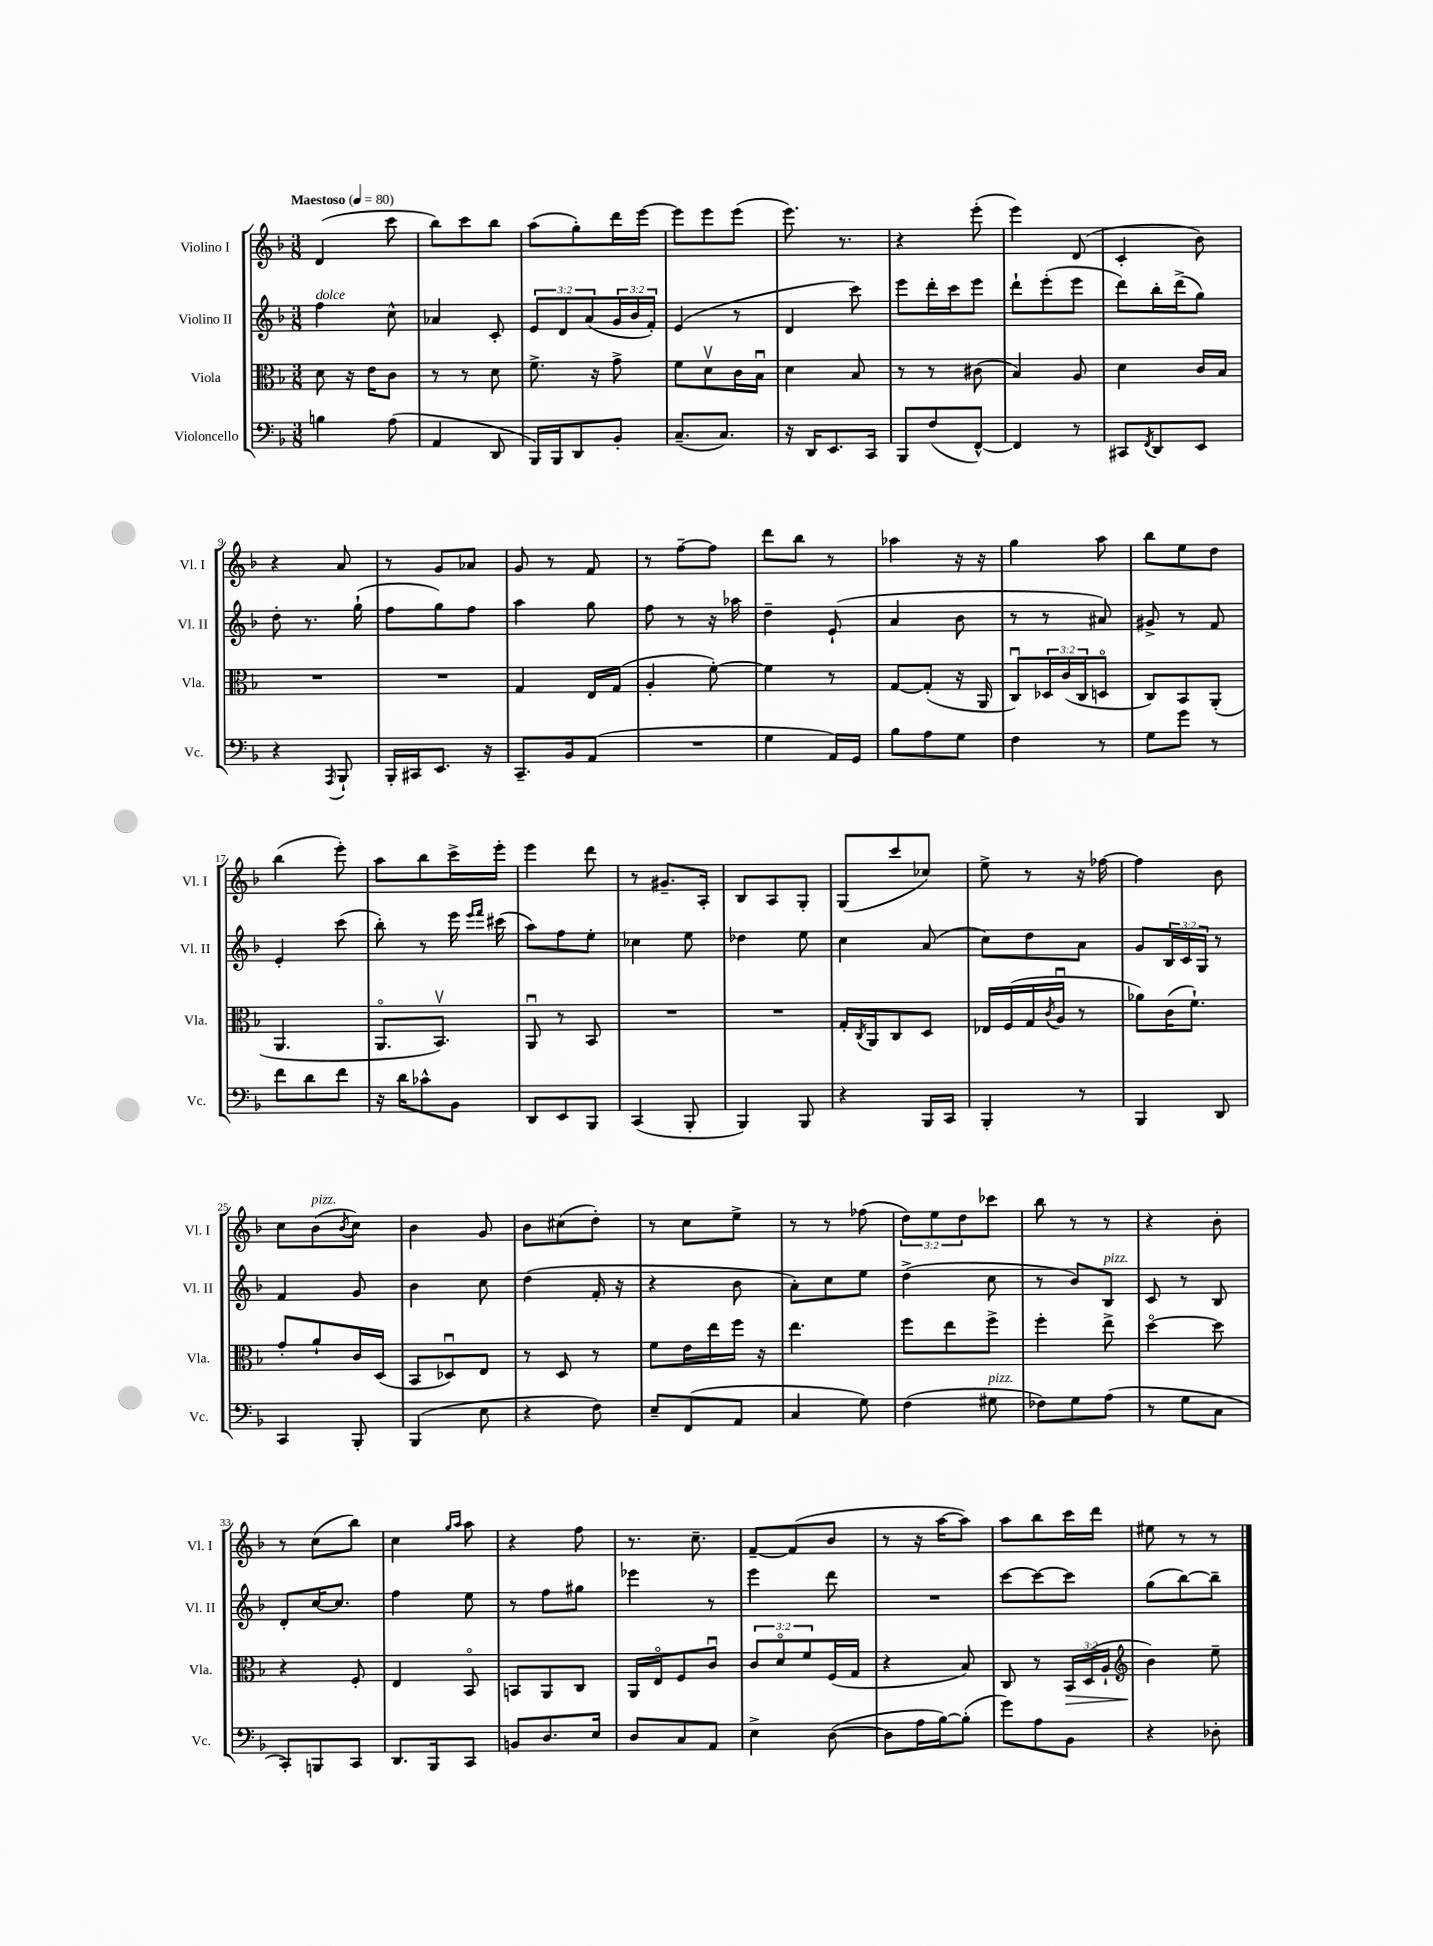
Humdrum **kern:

**kern	**kern	**kern	**kern
*staff4	*staff3	*staff2	*staff1
*clefF4	*clefC3	*clefG2	*clefG2
*k[b-]	*k[b-]	*k[b-]	*k[b-]
*M3/8	*M3/8	*M3/8	*M3/8
*MM80	*MM80	*MM80	*MM80
4B	8d	4ff	(4d
.	16r	.	.
.	16e	.	.
(8A	8c	8cc^^	8ccc
=	=	=	=
4AA	8r	4a-	8bb-)
.	8r	.	8ccc
8DD	8d	8c'	8bb-
=	=	=	=
16BBB-)	8.f^	12e	(8aa
16BBB-	.	.	.
.	.	12d	.
8DD	.	.	8gg')
.	.	(12a	.
.	16r	.	.
8BB-'	8g^	24g	16ddd
.	.	24b-	.
.	.	.	[16eee
.	.	24f')	.
=	=	=	=
(8.C~	8f	(4e	8eee]
.	8dv	.	8eee
8.C)	.	.	.
.	16c	8r	(8eee
.	16B-u	.	.
=	=	=	=
16r	4d	4d	8.eee)
16DD	.	.	.
8.EE	.	.	.
.	.	.	8.r
.	8B-	8ccc)	.
16CC	.	.	.
=	=	=	=
8BBB-	8r	8eee	4r
(8F	8r	16ddd'	.
.	.	16ccc	.
[8FF^^)	(8c#	8eee	(8eee'
=	=	=	=
4FF]	4B-)	8ddd`	4eee)
.	.	(8eee'	.
8r	8A	8eee	(8d
=	=	=	=
8CC#	4d	8ddd)	4c'
8qFF	.	.	.
8DD	.	16bb-'	.
.	.	(16ddd^	.
8EE	16c	8gg)	8b-)
.	16B-	.	.
=	=	=	=
4r	4.r	8dd'	4r
.	.	8.r	.
8qAAA	.	.	.
8BBB-`	.	.	8a
.	.	(16gg`	.
=	=	=	=
16BBB-'	4.r	8ff	8r
16CC#	.	.	.
8.EE	.	8gg)	8g
.	.	8ff	8a-
16r	.	.	.
=	=	=	=
8.CC~	4G	4aa	8g
.	.	.	8r
16BB-	.	.	.
(8AA	16E	8gg	8f
.	(16G	.	.
=	=	=	=
4.r	4A'	8ff	8r
.	.	8r	[8ff~
.	[8f')	16r	8ff]
.	.	16aa-	.
=	=	=	=
4G	4f]	4dd~	8ddd
.	.	.	8bb-
16AA)	8r	(8e`	8r
16GG	.	.	.
=	=	=	=
8B-	[8G	4a	4aa-
8A	(8G']	.	.
8G	16r	8b-	16r
.	16AA	.	16r
=	=	=	=
4F	8Cu)	8r	4gg
.	24D-	8r	.
.	(24c	.	.
.	24C	.	.
8r	8Do	8a#)	8aa
=	=	=	=
8G	8C)	8g#^	8bb-
8g	8BB-	8r	8ee
8r	(8AA'	8f	8dd
=	=	=	=
8f	4.AA	4e'	(4bb-
8d	.	.	.
8f	.	(8ccc	8eee')
=	=	=	=
16r	8.AAo	8bb-')	8aa
16d	.	.	.
8c-^^	.	8r	8bb-
.	8.BB-v)	.	.
8BB-	.	16eee	16ccc^
.	.	16qqeee	.
.	.	16qqfff	.
.	.	(16ccc#	16eee'
=	=	=	=
8DD	8AAu	8aa)	4eee
8EE	8r	8ff	.
8BBB-	8BB-	8ee'	8ddd
=	=	=	=
(4CC	4.r	4cc-	8r
.	.	.	8.g#~
8BBB-'	.	8ee	.
.	.	.	16A'
=	=	=	=
4BBB-)	4.r	4dd-	8B-
.	.	.	8A
8BBB-	.	8ee	8G'
=	=	=	=
4r	16G'	4cc	(8G
.	8qC	.	.
.	16AA	.	.
.	8C	.	8ccc
16BBB-	8D	(8a	8cc-)
16CC	.	.	.
=	=	=	=
4BBB-'	16E-	8cc)	8ee^
.	(16F	.	.
.	16G	8dd	8r
.	8qc	.	.
.	16Au	.	.
8r	8r	8a	16r
.	.	.	[16ff-
=	=	=	=
4BBB-	8a-)	8g	4ff-]
.	(16c	24B-	.
.	.	24c	.
.	8.f`)	.	.
.	.	24G	.
8DD	.	8r	8b-
=	=	=	=
4CC	8g'	4f	8cc
.	8a`	.	(8b-
.	.	.	8qb-
8BBB-'	16c	8g	8cc)
.	(16D	.	.
=	=	=	=
(4BBB-	8BB-	4b-	4b-
.	8D-u)	.	.
8E	8E	8cc	8g
=	=	=	=
4r	8r	(4dd	8b-
.	8D	.	(8cc#
8F)	8r	16f'	8dd')
.	.	16r	.
=	=	=	=
8E~	8f	4r	8r
(8FF	16e	.	8cc
.	16ee	.	.
8AA	16ff	8b-	8ee^
.	16r	.	.
=	=	=	=
4C	4.ee	8a')	8r
.	.	8cc	8r
8G)	.	8ee	(8ff-
=	=	=	=
(4F	8ff	(4dd^	12dd)
.	.	.	12ee
.	8ee	.	.
.	.	.	12dd
8G#	8ff^	8cc	8ccc-
=	=	=	=
8F-)	4ff'	8r	8bb-
8G	.	8b-)	8r
(8A	8ee^	8B-	8r
=	=	=	=
8r	[4ddo	8c	4r
8G	.	8r	.
8C	8dd]	8B-	8b-'
=	=	=	=
8CC')	4r	8d'	8r
8BBB	.	[16cc	(8cc
.	.	8.cc]	.
8CC	8F'	.	8bb-)
=	=	=	=
8.DD	4E	4ff	4cc
16BBB-	.	.	.
.	.	.	16qqgg
.	.	.	16qqaa
8CC	8BB-o	8ee	8aa
=	=	=	=
8BB	8BB	8r	4r
8.D	8AA	8ff	.
.	8C	8gg#	8ff
16E	.	.	.
=	=	=	=
8D	16AA	4eee-	8.r
.	16Eo	.	.
8C	8F	.	.
.	.	.	8.cc~
8AA	8cu	8r	.
=	=	=	=
4E^	12c	4eee	[8f~
.	12do	.	.
.	.	.	(8f]
.	12f	.	.
([8D	(16F	8ddd	8b-
.	16G	.	.
=	=	=	=
8D]	4r	4.r	8r
16A	.	.	16r
[16B-)	.	.	[16aa
(8B-']	8B-)	.	8aa])
=	=	=	=
8g)	8C	[8ccc	8aa
8A	8r	8ccc_	8bb-
8BB-	24BB-	8ccc]	16ccc
.	(24D	.	.
.	.	.	16ddd
.	24A`	.	.
=	=	=	=
*	*clefG2	*	*
4r	4b-)	(8gg	8ee#
.	.	[8bb-)	8r
8D-'	8ee~	8bb-~]	8r
==	==	==	==
*-	*-	*-	*-
